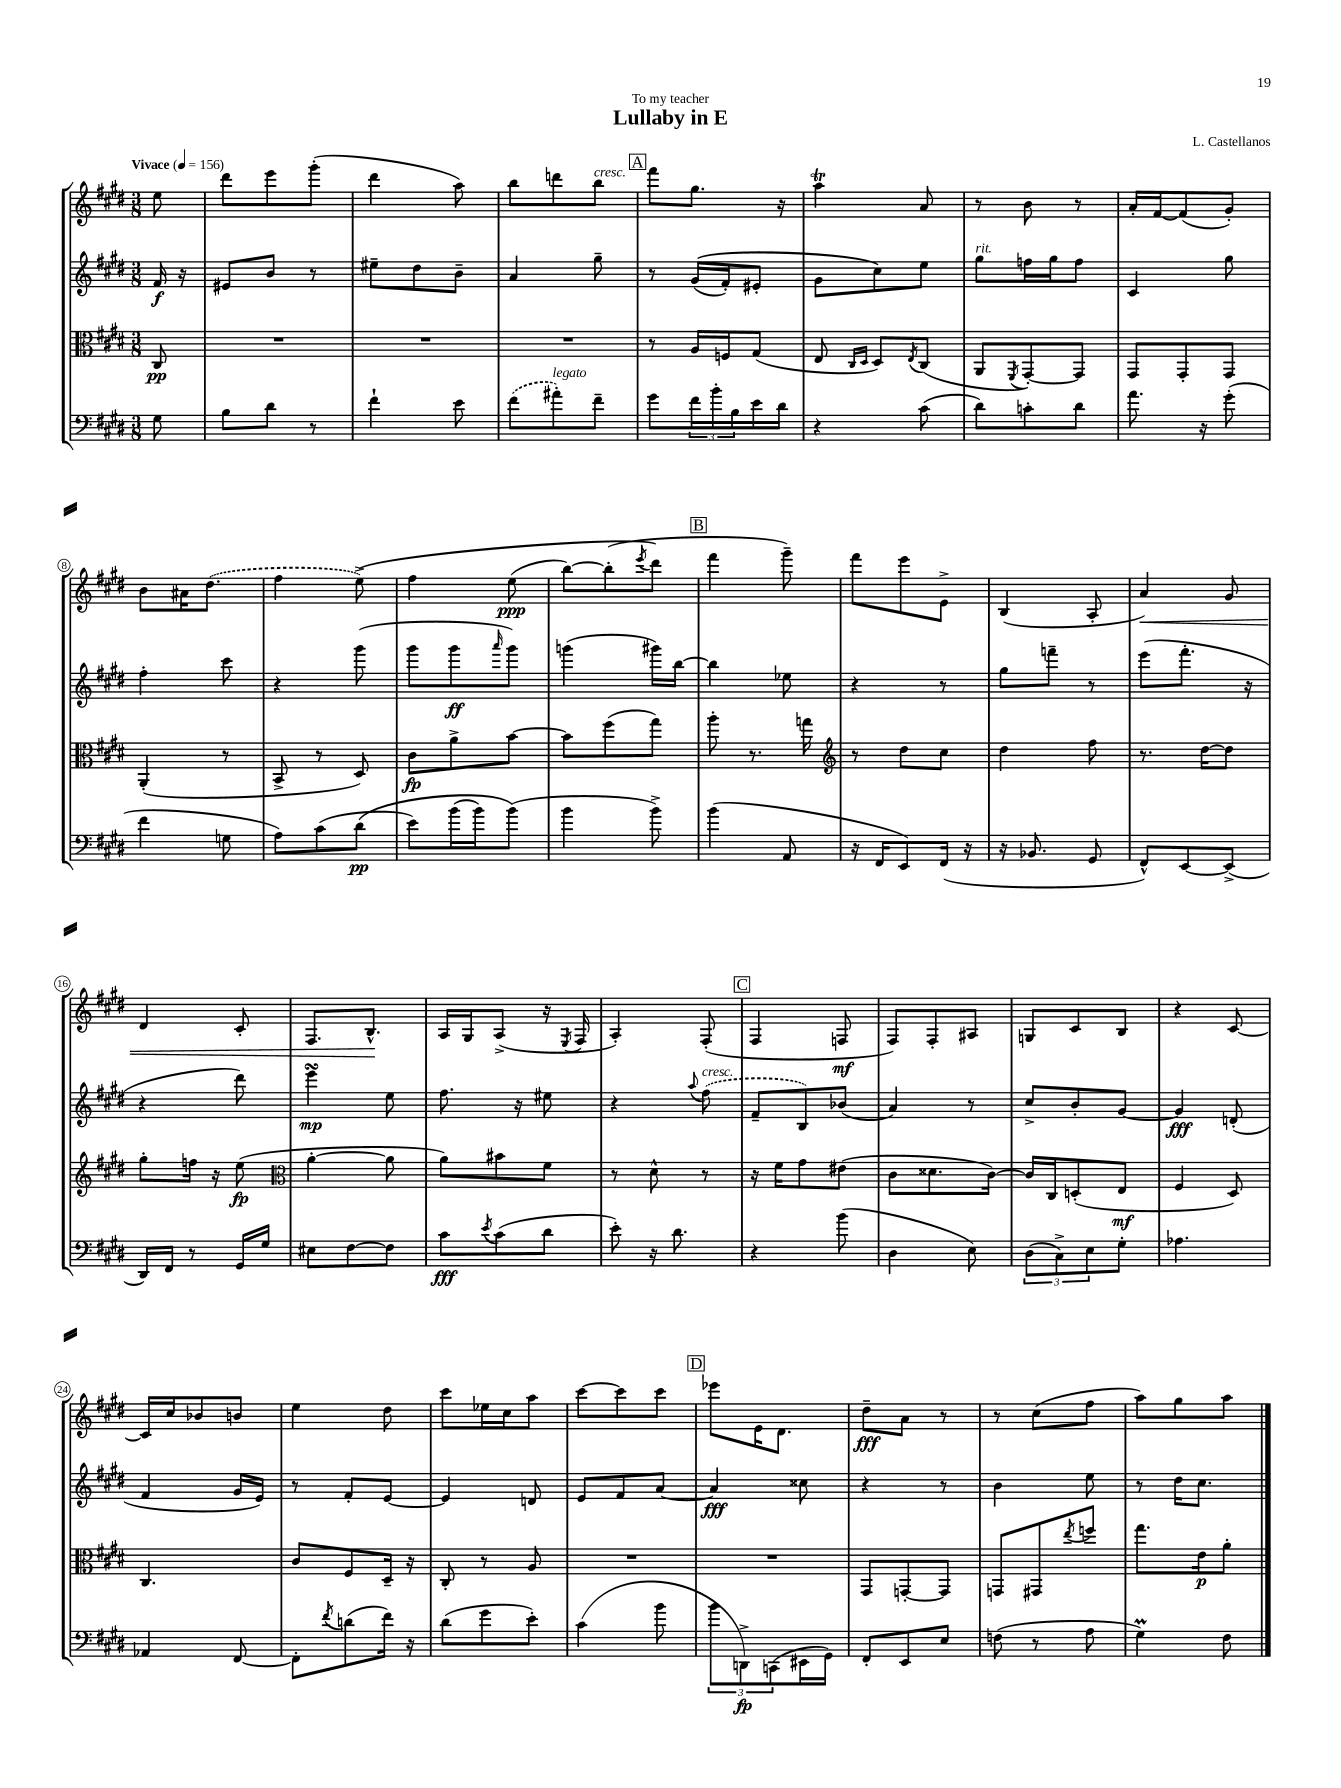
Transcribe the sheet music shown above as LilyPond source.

\header { title = "Lullaby in E" composer = "L. Castellanos" dedication = "To my teacher" }
<<
\new StaffGroup <<
\new Staff = "s0" {
    \clef treble \key e \major \numericTimeSignature \time 3/8 \partial 8 \tempo "Vivace" 4 = 156
    e''8 |
    dis'''8 e'''8 gis'''8-.( |
    dis'''4 a''8) |
    b''8 d'''8 b''8^\markup { \italic "cresc." } |
    \mark \markup { \box "A" } fis'''8 gis''8. r16 |
    a''4\trill a'8 |
    r8 b'8 r8 |
    a'16-. fis'16~ fis'8( gis'8-.) |
    b'8 ais'16 \once \slurDashed dis''8.( |
    fis''4 e''8->)\( |
    fis''4 e''8\ppp( |
    b''8~) b''8-.( \acciaccatura { e'''8 } dis'''8\) |
    \mark \markup { \box "B" } fis'''4 gis'''8--) |
    fis'''8 e'''8 e'8-> |
    b4( a8-. |
    a'4\<) gis'8 |
    dis'4 cis'8-. |
    fis8. b8.-^\! |
    a16 gis16 a8->( r16 \acciaccatura { e8 } fis16 |
    a4-.) fis8-.( |
    \mark \markup { \box "C" } fis4 f8\mf |
    fis8) fis8-. ais8 |
    g8 cis'8 b8 |
    r4 cis'8~ |
    cis'16 cis''16 bes'8 b'8 |
    e''4 dis''8 |
    cis'''8 ees''16 cis''16 a''8 |
    cis'''8~ cis'''8 cis'''8 |
    \mark \markup { \box "D" } ees'''8 e'16 dis'8. |
    dis''8--\fff a'8 r8 |
    r8 cis''8( fis''8 |
    a''8) gis''8 a''8 \bar "|." |
}
\new Staff = "s1" {
    \clef treble \key e \major \numericTimeSignature \time 3/8 \partial 8
    fis'16\f r16 |
    eis'8 b'8 r8 |
    eis''8-- dis''8 b'8-- |
    a'4 gis''8-- |
    \mark \markup { \box "A" } r8 gis'16(\( fis'16-.) eis'8-. |
    gis'8 cis''8\) e''8 |
    gis''8^\markup { \italic "rit." } f''16 gis''16 f''8 |
    cis'4 gis''8 |
    fis''4-. cis'''8 |
    r4 gis'''8( |
    gis'''8 gis'''8\ff \grace { a'''16 } gis'''8) |
    g'''4( gis'''16) b''16~ |
    \mark \markup { \box "B" } b''4 ees''8 |
    r4 r8 |
    gis''8 f'''8-- r8 |
    e'''8( fis'''8.-. r16 |
    r4 dis'''8) |
    e'''4\turn\mp e''8 |
    fis''8. r16 eis''8 |
    r4 \appoggiatura { a''8 } \once \slurDashed fis''8^\markup { \italic "cresc." }( |
    \mark \markup { \box "C" } fis'8-- b8) bes'8( |
    a'4) r8 |
    cis''8-> b'8-. gis'8~ |
    gis'4\fff d'8-.( |
    fis'4 gis'16 e'16) |
    r8 fis'8-. e'8~ |
    e'4 d'8 |
    e'8 fis'8 a'8~ |
    \mark \markup { \box "D" } a'4\fff cisis''8 |
    r4 r8 |
    b'4 e''8 |
    r8 dis''16 cis''8. \bar "|." |
}
\new Staff = "s2" {
    \clef alto \key e \major \numericTimeSignature \time 3/8 \partial 8
    cis8\pp |
    R4. |
    R4. |
    R4. |
    \mark \markup { \box "A" } r8 a16 f16 gis8( |
    e8 \grace { cis16 dis16 } dis8) \acciaccatura { e8 } cis8( |
    a,8 \acciaccatura { fis,8 } gis,8~-.) gis,8 |
    gis,8 gis,8-. gis,8 |
    a,4-.( r8 |
    b,8-> r8 dis8) |
    cis'8\fp a'8-> b'8~ |
    b'8 fis''8( gis''8) |
    \mark \markup { \box "B" } a''8-. r8. g''16 |
    \clef treble r8 dis''8 cis''8 |
    dis''4 fis''8 |
    r8. dis''16~ dis''8 |
    gis''8-. f''16 r16 e''8\fp( |
    \clef alto a'4~-. a'8 |
    a'8) bis'8 fis'8 |
    r8 dis'8-^ r8 |
    \mark \markup { \box "C" } r16 fis'16 gis'8 eis'8( |
    cis'8 disis'8. cis'16~) |
    cis'16 cis16 d8-.( e8\mf |
    fis4 dis8) |
    cis4. |
    cis'8 fis8 dis16-- r16 |
    cis8-. r8 a8 |
    R4. |
    \mark \markup { \box "D" } R4. |
    gis,8 g,8~-. g,8 |
    g,8 gis,8 \acciaccatura { e''8 } f''8 |
    gis''8. e'16\p a'8-. \bar "|." |
}
\new Staff = "s3" {
    \clef bass \key e \major \numericTimeSignature \time 3/8 \partial 8
    gis8 |
    b8 dis'8 r8 |
    fis'4-! e'8 |
    \once \slurDashed fis'8( ais'8-.^\markup { \italic "legato" }) fis'8-- |
    \mark \markup { \box "A" } gis'8 \tuplet 3/2 { fis'16 b'16-. b16 } e'16 dis'16 |
    r4 cis'8( |
    dis'8) c'8-. dis'8 |
    a'8. r16 gis'8-.( |
    fis'4 g8 |
    a8) cis'8( dis'8\pp\( |
    e'8) b'16( b'16) b'8(\) |
    b'4 b'8->) |
    \mark \markup { \box "B" } b'4( a,8 |
    r16 fis,16 e,8) fis,16( r16 |
    r16 bes,8. gis,8 |
    fis,8-^) e,8~ e,8->( |
    dis,16) fis,16 r8 gis,16 gis16 |
    eis8 fis8~ fis8 |
    cis'8\fff \acciaccatura { e'8 } cis'8( dis'8 |
    e'8-.) r16 dis'8. |
    \mark \markup { \box "C" } r4 b'8( |
    dis4 e8) |
    \tuplet 3/2 { dis8( cis8->) e8 } gis8-. |
    aes4. |
    aes,4 fis,8~ |
    fis,8-. \acciaccatura { fis'8 } d'8( fis'16) r16 |
    dis'8( gis'8 e'8-.) |
    cis'4( b'8 |
    \mark \markup { \box "D" } \tuplet 3/2 { b'8 d,8->\fp) c,8( } eis,16 gis,16) |
    fis,8-. e,8 e8 |
    f8( r8 a8 |
    gis4\prall) fis8 \bar "|." |
}
>>
>>
\layout { \context { \Score \override BarNumber.stencil = #(make-stencil-circler 0.1 0.3 ly:text-interface::print) } }
